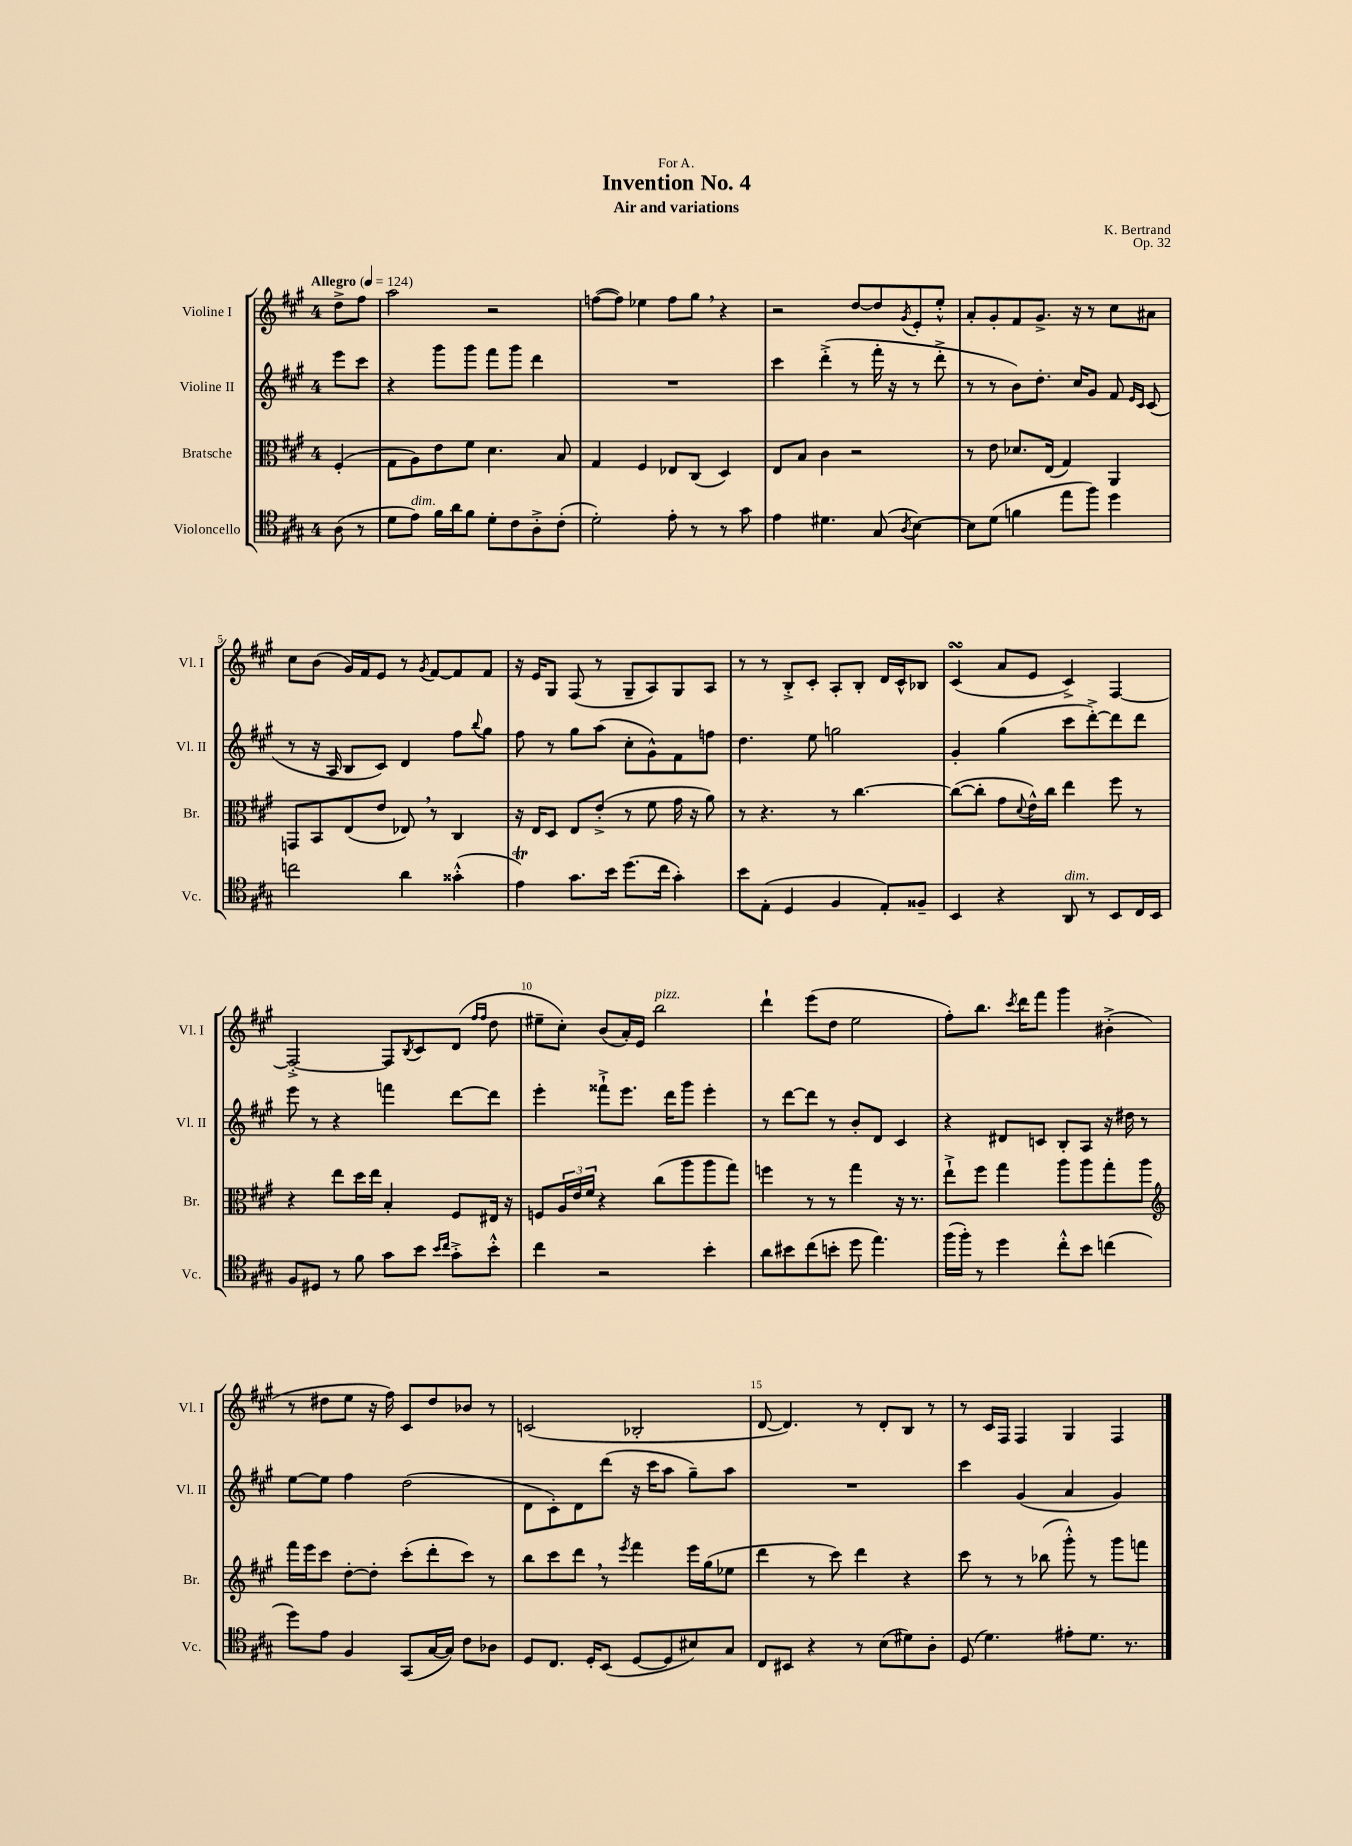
\header { title = "Invention No. 4" composer = "K. Bertrand" subtitle = "Air and variations" dedication = "For A." opus = "Op. 32" }
<<
\new StaffGroup <<
\new Staff = "s0" \with { instrumentName = "Violine I" shortInstrumentName = "Vl. I" } {
    \clef treble \key a \major \once \override Staff.TimeSignature.style = #'single-digit \time 4/4 \partial 4 \tempo "Allegro" 4 = 124
    d''8-> fis''8 |
    a''2 r2 |
    f''8~( f''8) ees''4 f''8 gis''8 \breathe r4 |
    r2 d''8~ d''8 \acciaccatura { gis'8 } e'8-. e''8-.-^ |
    a'8-. gis'8-. fis'8 gis'8.-> r16 r8 cis''8 ais'8 |
    cis''8 b'8( gis'16) fis'16 e'8 r8 \acciaccatura { gis'8 } fis'8~ fis'8 fis'8 |
    r16 e'16 gis8 fis8( r8 gis8-- a8) gis8 a8 |
    r8 r8 b8-.-> cis'8-. a8-. b8-. d'16 cis'16-^ bes8 |
    cis'4\turn( a'8 e'8 cis'4->) fis4~ |
    fis2~-.-> fis8 \acciaccatura { b8 } cis'8 d'8( \grace { fis''16 fis''16 } d''8 |
    eis''8-- cis''8-.) b'8( a'16-.) e'16 b''2^\markup { \italic "pizz." } |
    d'''4-! e'''8( d''8 e''2 |
    fis''8-.) b''8. \acciaccatura { cis'''8 } d'''16 fis'''8 gis'''4 bis'4-.->( |
    r8 dis''8 e''8 r16 fis''16) cis'8 dis''8 bes'8 r8 |
    c'2( bes2-. |
    d'8~ d'4.) r8 d'8-. b8 r8 |
    r8 cis'16 fis16 fis4 gis4 fis4 \bar "|." |
}
\new Staff = "s1" \with { instrumentName = "Violine II" shortInstrumentName = "Vl. II" } {
    \clef treble \key a \major \once \override Staff.TimeSignature.style = #'single-digit \time 4/4 \partial 4
    e'''8 cis'''8 |
    r4 gis'''8 gis'''8 fis'''8 gis'''8 d'''4 |
    R1 |
    cis'''4 d'''4-.->( r8 fis'''16-. r16 r8 d'''8-.-> |
    r8 r8 b'8) d''8.-. cis''16 gis'8 fis'8 \grace { e'16 cis'16 } cis'8( |
    r8 r16 a16 b8 cis'8) d'4 fis''8 \appoggiatura { b''8 } gis''8 |
    fis''8 r8 gis''8 a''8( cis''8-. gis'8-^) fis'8 f''8 |
    d''4. e''8 g''2 |
    gis'4-. gis''4( cis'''8 d'''8~-.->) d'''8 d'''8 |
    e'''8 r8 r4 f'''4 d'''8~ d'''8 |
    e'''4-. fisis'''8-!-> e'''8. d'''16 gis'''8 e'''4-. |
    r8 d'''8~ d'''8 r8 b'8-. d'8 cis'4 |
    r4 dis'8 c'8 b8-. a8 r16 dis''16 r8 |
    e''8~ e''8 fis''4 d''2( |
    d'8 cis'8-.) d'8 d'''8( r16 cis'''16 a''8 gis''8--) a''8 |
    R1 |
    cis'''4 gis'4( a'4 gis'4) \bar "|." |
}
\new Staff = "s2" \with { instrumentName = "Bratsche" shortInstrumentName = "Br." } {
    \clef alto \key a \major \once \override Staff.TimeSignature.style = #'single-digit \time 4/4 \partial 4
    fis4-.( |
    gis8 a8) e'8 fis'8 d'4. b8 |
    gis4 fis4 ees8 cis8( d4) |
    e8 b8 cis'4 r2 |
    r8 e'8 des'8. e16( gis4) a,4 |
    g,8 b,8 e8( e'8 ees8) \breathe r8 cis4 |
    r16 e16 d8 e8 e'8-.->( r8 fis'8 gis'16 r16 a'8) |
    r8 r4. r8 cis''4.~ |
    cis''8~( cis''8-. gis'8 \appoggiatura { d'8 } e'16-^) cis''16 e''4 fis''8 r8 |
    r4 e''8 d''16 e''16 b4-. fis8 eis16 r16 |
    f8 \tuplet 3/2 { a16 e'16 fis'16 } r4 cis''8( a''8 a''8 gis''8) |
    f''4 r8 r8 gis''4 r16 r8. |
    e''8-!-> fis''8 gis''4 a''8 a''8 gis''8-. a''8 |
    \clef treble fis'''16 e'''16 cis'''8 d''8~-. d''8-. cis'''8-.( d'''8-. cis'''8) r8 |
    b''8 cis'''8 d'''8 \breathe r8 \acciaccatura { e'''8 } fis'''4 e'''16 gis''16( ees''8 |
    d'''4 r8 cis'''8) d'''4 r4 |
    cis'''8 r8 r8 bes''8( gis'''8-.-^) r8 gis'''8 f'''8 \bar "|." |
}
\new Staff = "s3" \with { instrumentName = "Violoncello" shortInstrumentName = "Vc." } {
    \clef tenor \key a \major \once \override Staff.TimeSignature.style = #'single-digit \time 4/4 \partial 4
    a8( r8 |
    d'8 e'8^\markup { \italic "dim." }) fis'16 a'16 fis'8 d'8-. cis'8 a8-.-> cis'8-.( |
    d'2-.) e'8-. r8 r8 gis'8 |
    e'4 dis'4. gis8( \acciaccatura { a8 } b4~) |
    b8 d'8( f'4 e''8 fis''8) d''4 |
    c''2 a'4 gisis'4-.-^( |
    e'4\trill) gis'8. b'16 d''8.( cis''16 gis'4-.) |
    b'8 e8-.( d4 fis4 e8-.) fisis8-- |
    b,4 r4 a,8^\markup { \italic "dim." } r8 b,8 cis16 b,16 |
    fis8 dis8 r8 fis'8 gis'8 b'8 \grace { b'16 cis''16 } gis'8-.-> b'8-.-^ |
    cis''4 r2 b'4-. |
    a'8 bis'8 cis''8( b'8-. d''8 e''4.) |
    fis''16( fis''16-.) r8 d''4 cis''8-.-^ b'8 c''4( |
    d''8) e'8 fis4 gis,8( gis16~ gis16) cis'8 aes8 |
    d8 cis8. d16-. b,8( d8~ d8 bis8) gis8 |
    cis8 bis,8 r4 r8 b8( dis'8) a8-. |
    d8( d'4.) eis'8-. d'8. r8. \bar "|." |
}
>>
>>
\layout { \context { \Score \override BarNumber.break-visibility = ##(#f #t #t) barNumberVisibility = #(every-nth-bar-number-visible 5) } }
